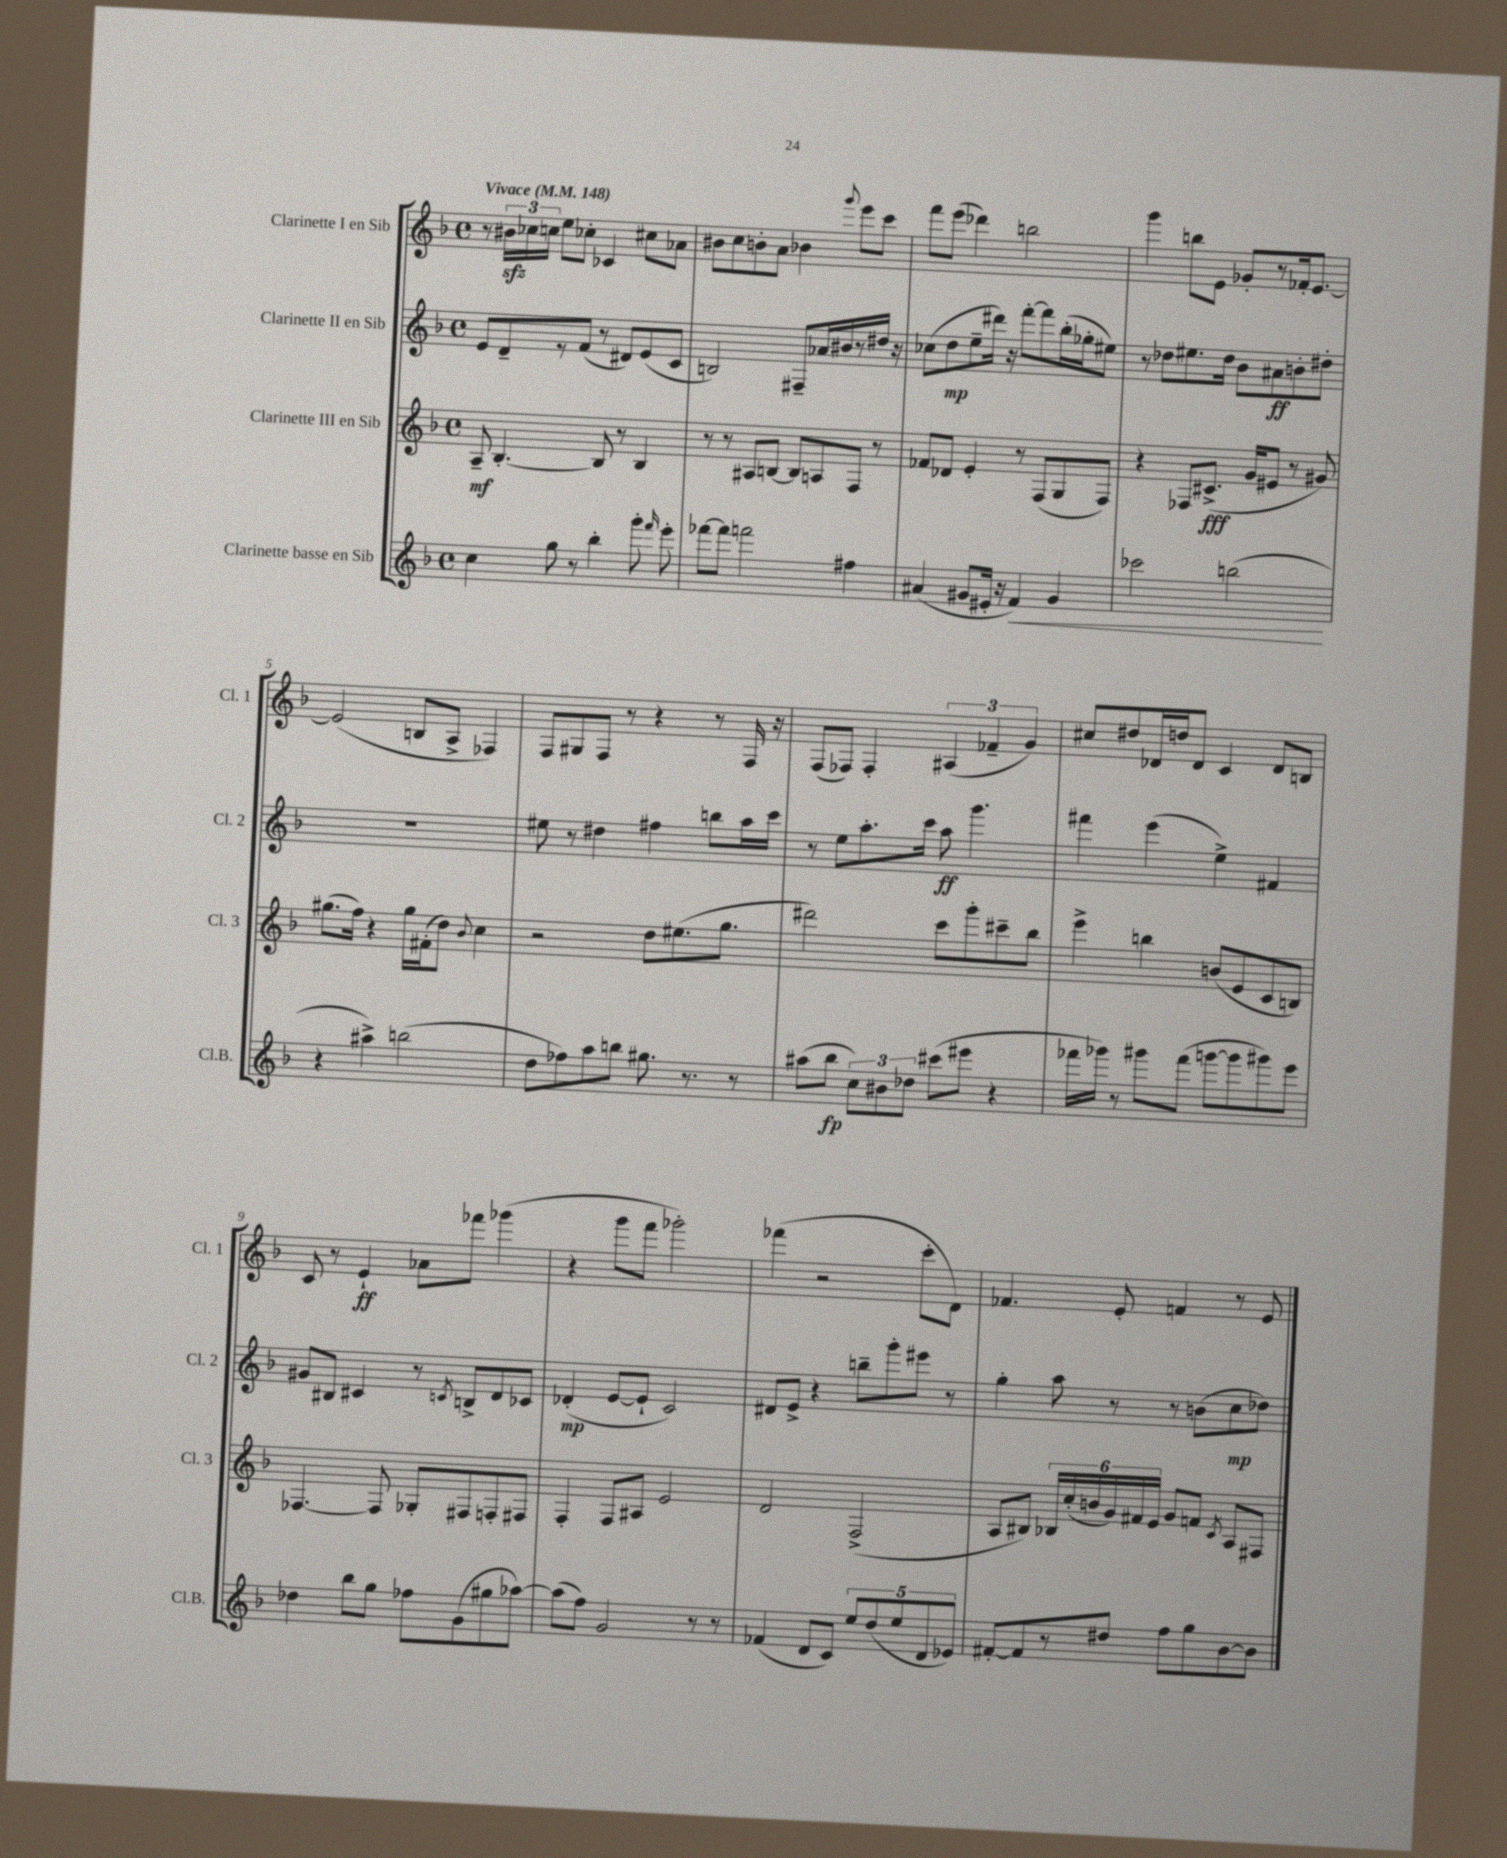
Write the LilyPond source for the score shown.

<<
\new StaffGroup <<
\new Staff = "s0" \with { instrumentName = "Clarinette I en Sib" shortInstrumentName = "Cl. 1" } {
    \clef treble \key f \major \defaultTimeSignature \time 4/4 \tempo "Vivace" 4 = 148
    \autoBeamOff r8 \tuplet 3/2 { bis'16[\sfz ces''16 c''16] } e''8[ ces''8]-. ces'4 cis''8[ aes'8] |
    bis'8[ c''8 b'8-. a'8] bes'4 \appoggiatura { g'''8 } e'''8[ c'''8] |
    f'''8[ e'''8]( des'''4) b''2 |
    g'''4 b''8[ e'8] ges'8[-. r8 fes'16-. e'8.]~ |
    e'2( b8[ a8]-> fes4) |
    f8[ gis8 f8] r8 r4 r8 f16 r16 |
    f8[( fes8]) fes4-. \tuplet 3/2 { ais4( fes'4-- g'4) } |
    cis''8[ dis''8 des'16 d''16 des'8] c'4 des'8[ b8] |
    c'8 r8 e'4-!\ff aes'8[ fes'''8] ges'''4( |
    r4 g'''8[ f'''8] ges'''2-.) |
    fes'''4( r2 c'''8[-. d'8]) |
    fes'4. e'8-. f'4 r8 e'8 \bar "|." |
}
\new Staff = "s1" \with { instrumentName = "Clarinette II en Sib" shortInstrumentName = "Cl. 2" } {
    \clef treble \key f \major \defaultTimeSignature \time 4/4
    \autoBeamOff e'8[ d'8-- r8 f'8]( r8 dis'8[) e'8( c'8] |
    b2) fis8[-- aes'16 bis'16 r8 dis''16] r16 |
    ces''8[( d''8\mp e''8-- dis'''16]) r16 f'''8[~-. f'''8 bes''16-.( ges''16-. eis''8]) |
    r8 des''8[ eis''8. des''16] bes'8[ ais'8\ff b'8-. dis''8]-. |
    R1 |
    eis''8 r8 dis''4 fis''4 b''8[ a''16 c'''16] |
    r8 e''8[ a''8.-. c'''16] a''8\ff g'''4. |
    fis'''4 e'''4( e''4->) fis'4 |
    gis'8[ bis8] cis'4 r8 \acciaccatura { c'8 } b8[-> d'8 ces'8] |
    des'4-.\mp( e'8[~ e'8]-! c'2) |
    dis'8[ e'8]-> r4 b''8[-- g'''8-. eis'''8] r8 |
    g''4-. a''8 r8 r8 b'8[( c''8\mp des''8]) \bar "|." |
}
\new Staff = "s2" \with { instrumentName = "Clarinette III en Sib" shortInstrumentName = "Cl. 3" } {
    \clef treble \key f \major \defaultTimeSignature \time 4/4
    \autoBeamOff a8--\mf bes4.~-. bes8 r8 bes4 |
    r8 r8 ais8[ b8]~ b8[ a8 f8] r8 |
    fes'8[ des'8] e'4-. r8 f8[( g8 f8]) |
    r4 fes8[ cis'8.]->\fff( g'16[ eis'8] r8 gis'8) |
    gis''8.[( f''16]) r4 gis''16[ fis'16-.( d''8]) \appoggiatura { bes'8 } c''4 |
    r2 d''8[ eis''8.( g''8.] |
    dis'''2) c'''8[ g'''8-. cis'''8-- bes''8] |
    e'''4-> b''4 b'8[( e'8 c'8 b8]) |
    fes4.~ fes8 ges8[-. fis8 f8-. fis8] |
    f4-. f8[ ais8] e'2 |
    d'2 f2->( |
    a8[ bis8]) \tuplet 6/4 { bes16[ c''16-.( b'16 g'16) fis'16 e'16] } g'8[ f'8] \acciaccatura { c'8 } a8[ fis8] \bar "|." |
}
\new Staff = "s3" \with { instrumentName = "Clarinette basse en Sib" shortInstrumentName = "Cl.B." } {
    \clef treble \key f \major \defaultTimeSignature \time 4/4
    \autoBeamOff c''4 g''8 r8 bes''4-. g'''8-. \grace { f'''16 } e'''8-. |
    fes'''8[~ fes'''8] f'''2 fis''4 |
    ais'4( gis'8[ eis'16]-. r16 f'4\<) gis'4 |
    ces'''2 b''2\!( |
    r4 ais''4->) b''2( |
    d''8[ fes''8) a''8 b''8] gis''8. r8. r8 |
    ais''8[( bes''8]\fp \tuplet 3/2 { c''8[) bis'8 des''8] } cis'''8[( eis'''8] r4 |
    fes'''16[ ges'''16]) r8 gis'''8[ fes'''8]( g'''8[~ g'''8 gis'''8) e'''8] |
    des''4 bes''8[ g''8] fes''8[ g'8( gis''8 aes''8]~) |
    aes''8[( f''8]) g'2 r8 r8 |
    fes'4( d'8[ c'8]) \tuplet 5/4 { e''8[ d''8( e''8 d'8 ees'8]) } |
    fis'8[~-. fis'8 r8 dis''8] f''8[ g''8 bes'8~ bes'8] \bar "|." |
}
>>
>>
